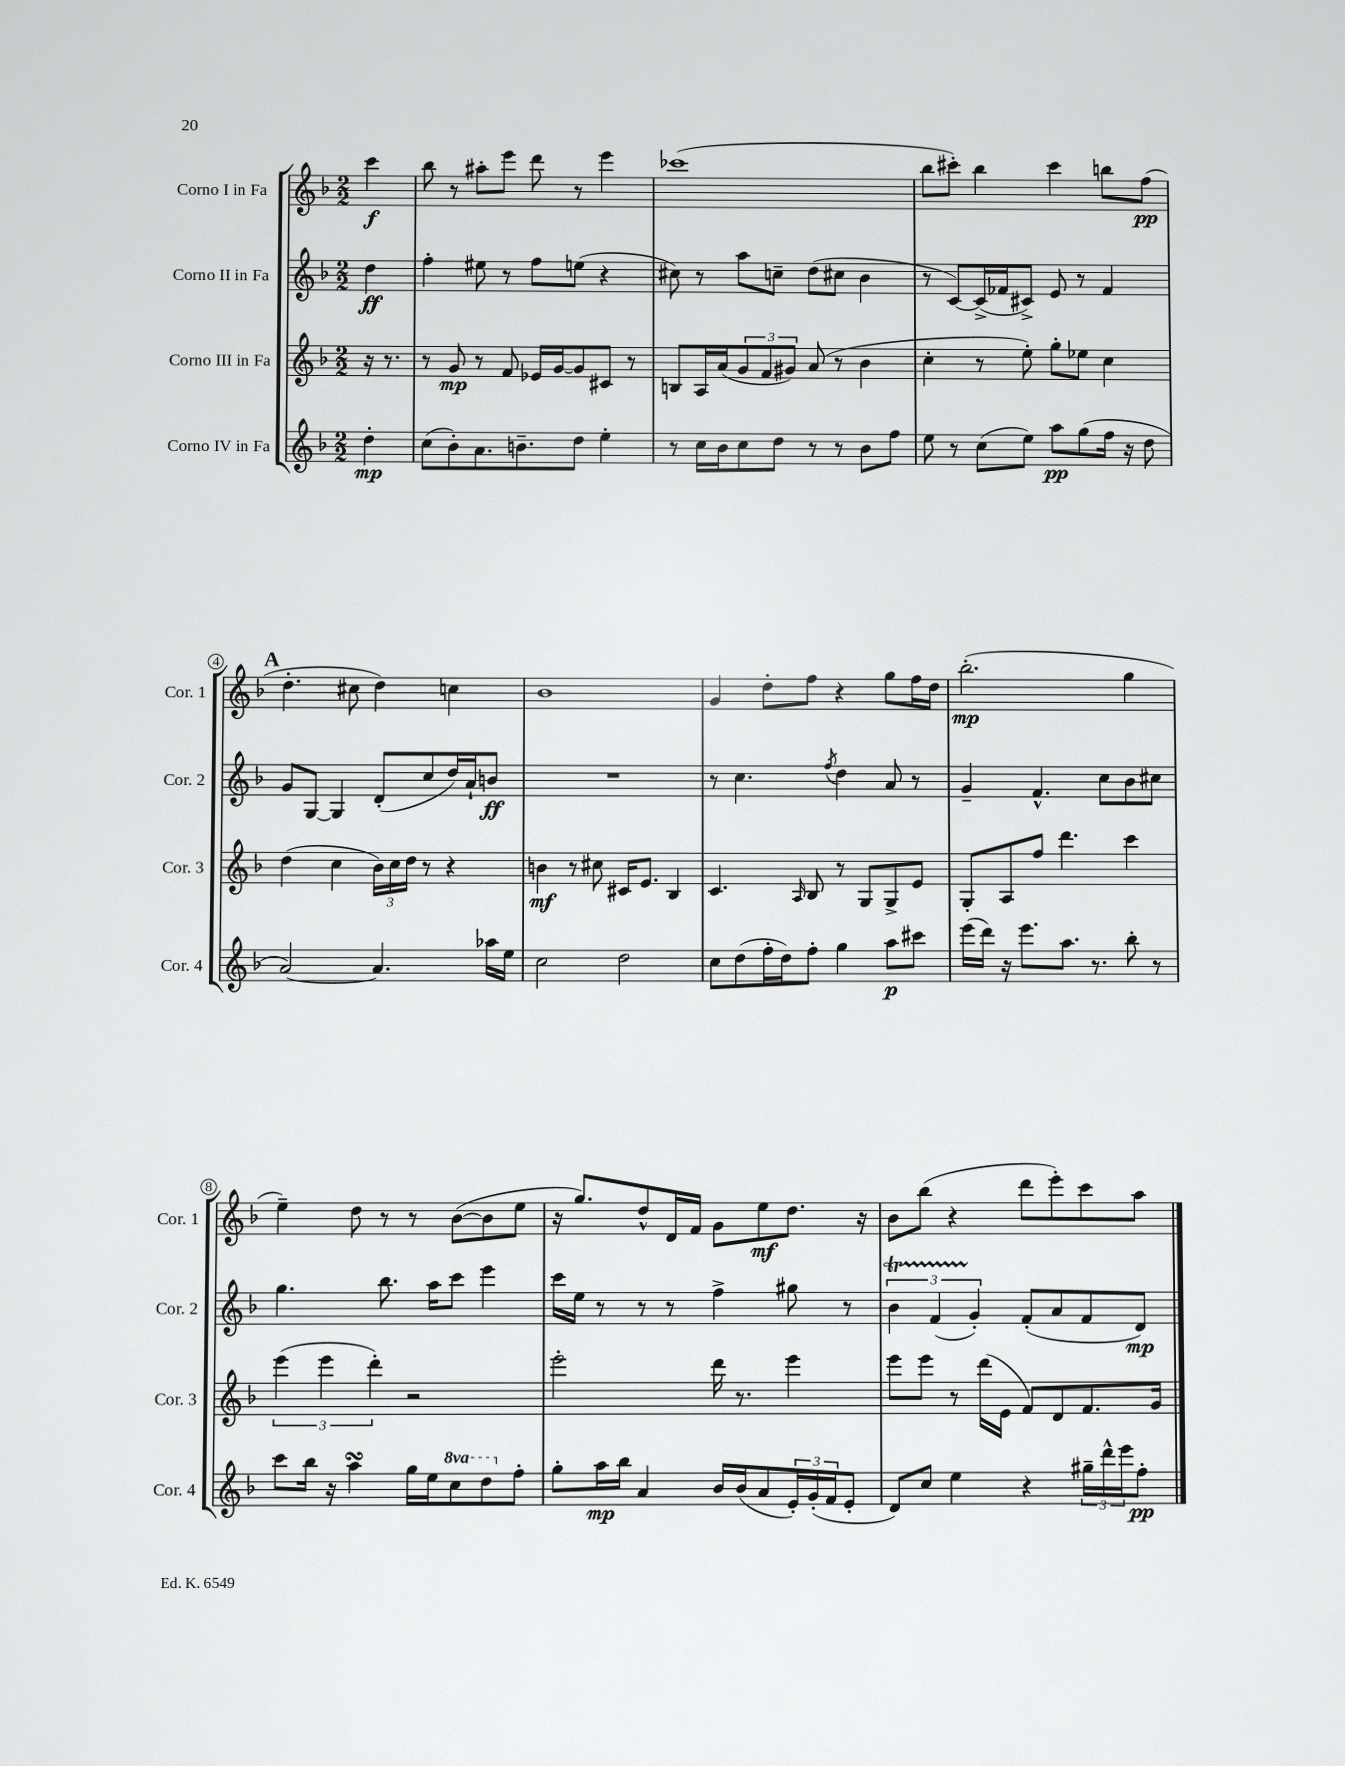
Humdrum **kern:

**kern	**kern	**kern	**kern
*staff4	*staff3	*staff2	*staff1
*clefG2	*clefG2	*clefG2	*clefG2
*k[b-]	*k[b-]	*k[b-]	*k[b-]
*M2/2	*M2/2	*M2/2	*M2/2
4dd'	16r	4dd	4ccc
.	8.r	.	.
=	=	=	=
(8cc	8r	4ff'	8bb-
8b-')	8g	.	8r
8.a	8r	8ee#	8aa#'
.	8f	8r	8eee
8.b~	.	.	.
.	16e-	8ff	8ddd
.	[16g	.	.
8dd	8g]	(8ee	8r
4ee'	8c#	4r	4eee
.	8r	.	.
=	=	=	=
8r	8B	8cc#)	(1ccc-
16cc	16A	8r	.
16b-	(16a	.	.
8cc	12g	8aa	.
.	12f	.	.
8dd	.	8cc~	.
.	12g#)	.	.
8r	(8a	(8dd	.
8r	8r	8cc#	.
8b-	4b-	4b-	.
8ff	.	.	.
=	=	=	=
8ee	4cc'	8r	8bb-
8r	.	[8c)	8ccc#')
(8cc	8r	(16c^]	4bb-
.	.	16f-	.
8ee)	8ee')	8c#^)	.
8aa	8gg'	8e	4ccc#
(8gg	8ee-	8r	.
16ff	4cc	4f-	8bb
16r	.	.	.
8dd	.	.	(8ff
=	=	=	=
[2a)	(4dd	8g	4.dd'
.	.	[8G	.
.	4cc	4G]	.
.	.	.	8cc#
4.a]	24b-)	(8d'	4dd)
.	24cc	.	.
.	24dd	.	.
.	8r	8cc	.
.	4r	16dd)	4cc
.	.	16a`	.
16aa-	.	8b	.
16ee	.	.	.
=	=	=	=
2cc	4b	1r	1b-
.	8r	.	.
.	8cc#	.	.
2dd	16c#	.	.
.	8.e	.	.
.	4B-	.	.
=	=	=	=
8cc	4.c	8r	4g
(8dd	.	4.cc	.
16ff'	.	.	8dd'
16dd)	.	.	.
.	16qqA	.	.
8ff'	8B-	.	8ff
.	.	8qff	.
4gg	8r	4dd	4r
.	8G	.	.
8aa	8G^	8a	8gg
8ccc#	8e	8r	16ff
.	.	.	16dd
=	=	=	=
(16eee	8G'	4g~	(2.bb-'
16ddd)	.	.	.
16r	8A	.	.
8.eee	.	.	.
.	8ff	4.f^^	.
8.aa	4.ddd	.	.
8.r	.	.	.
.	.	8cc	.
8bb-'	4ccc	8b-	4gg
8r	.	8cc#	.
=	=	=	=
8ccc	(6eee	4.gg	4ee~)
16bb-	.	.	.
.	6eee	.	.
16r	.	.	.
4aa	.	.	8dd
.	6ddd')	.	.
.	.	8.bb-	8r
16gg	2r	.	8r
16ee	.	16aa	.
8ccc	.	8ccc	([8b-
8ddd	.	4eee	8b-]
8ff'	.	.	8ee
=	=	=	=
8gg'	2eee'	16ccc	16r
.	.	16ee	8.gg)
16aa	.	8r	.
16bb-	.	.	.
4a	.	8r	8dd^^
.	.	8r	16d
.	.	.	16f
16b-	16ddd	4ff^	8g
(16b-	8.r	.	.
8a	.	.	8ee
24e')	4eee	8gg#	8.dd
(24g'	.	.	.
24f	.	.	.
8e'	.	8r	.
.	.	.	16r
=	=	=	=
8d)	8eee	6b-	8b-
8cc	8eee	.	(8bb-
.	.	(6f	.
4ee	8r	.	4r
.	.	6g')	.
.	(16ddd	.	.
.	16e	.	.
4r	8f)	(8f'	8ddd
.	8d	8a	8eee')
24gg#~	8.f	8f	8ccc
24ddd^^	.	.	.
24eee	.	.	.
8ff'	.	8d)	8aa
.	16g	.	.
==	==	==	==
*-	*-	*-	*-
